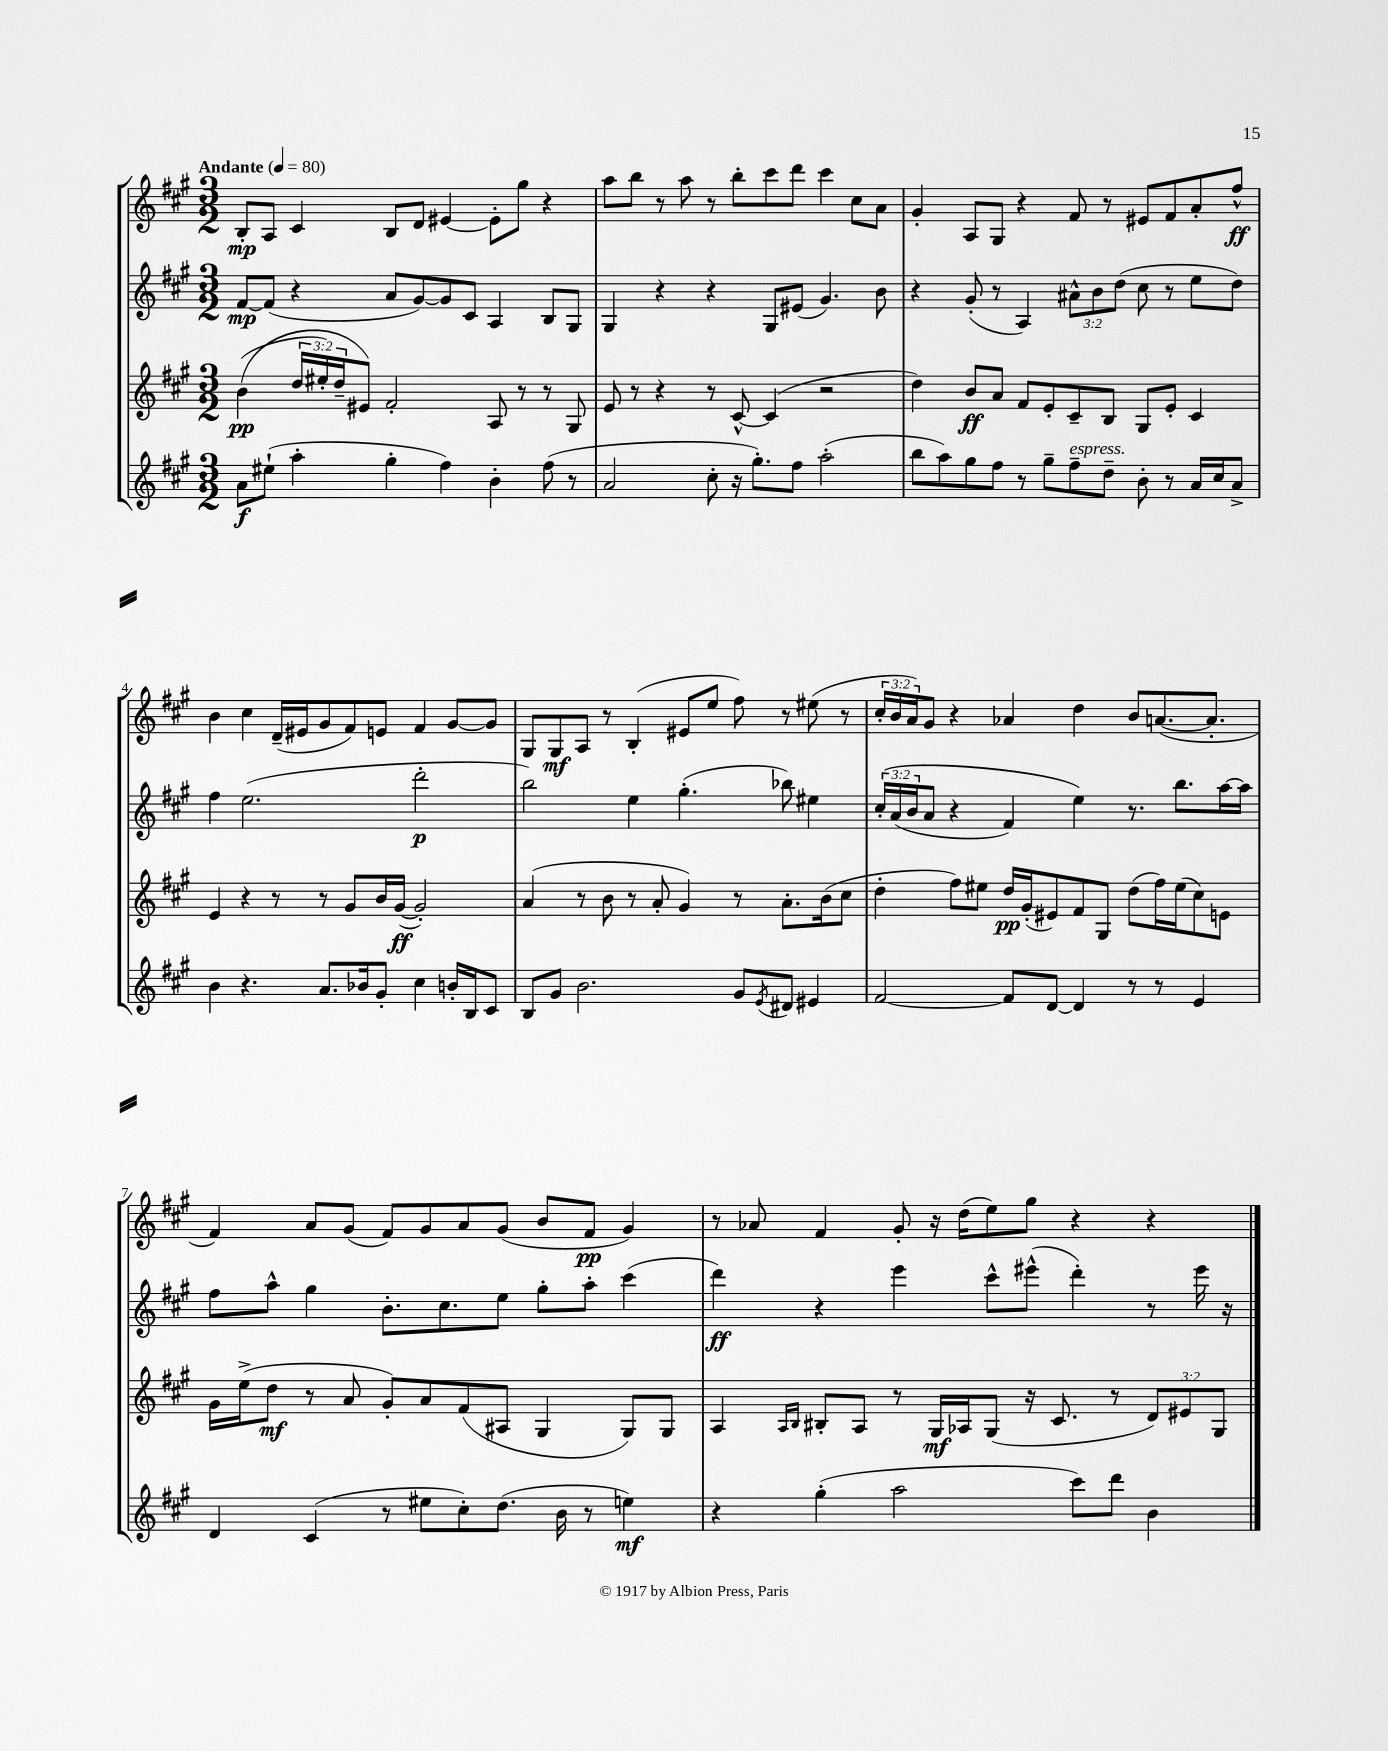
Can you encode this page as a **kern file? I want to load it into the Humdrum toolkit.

**kern	**dynam	**kern	**dynam	**kern	**dynam	**kern	**dynam
*part4	*part4	*part3	*part3	*part2	*part2	*part1	*part1
*staff4	*staff4	*staff3	*staff3	*staff2	*staff2	*staff1	*staff1
*clefG2	*	*clefG2	*	*clefG2	*	*clefG2	*
*k[f#c#g#]	*	*k[f#c#g#]	*	*k[f#c#g#]	*	*k[f#c#g#]	*
*M3/2	*	*M3/2	*	*M3/2	*	*M3/2	*
*MM80	*	*MM80	*	*MM80	*	*MM80	*
=1	=1	=1	=1	=1	=1	=1	=1
!	!	!	!	!	!	!LO:TX:a:B:t=Andante	!
8a\L	f	((4b\	pp	[8f#/L	mp	8B'/L	mp
(8ee#X`\J	.	.	.	(8f#/J]	.	8A/J	.
4aa'\	.	24dd/LL	.	4r	.	4c#/	.
.	.	24ee#X'/)	.	.	.	.	.
.	.	24dd~/J	.	.	.	.	.
.	.	8e#X/J)	.	.	.	.	.
4gg#'\	.	2f#'/	.	8a/L	.	8B/L	.
.	.	.	.	[8g#/)	.	8d/J	.
4ff#\)	.	.	.	8g#/]	.	[4e#X/	.
.	.	.	.	8c#/J	.	.	.
4b'\	.	8A/	.	4A/	.	8e#'\L]	.
.	.	8r	.	.	.	8gg#\J	.
(8ff#\	.	8r	.	8B/L	.	4r	.
8r	.	8G#/	.	8G#/J	.	.	.
=2	=2	=2	=2	=2	=2	=2	=2
2a/	.	8e/	.	4G#/	.	8aa\L	.
.	.	8r	.	.	.	8bb\J	.
.	.	4r	.	4r	.	8r	.
.	.	.	.	.	.	8aa\	.
8cc#'\	.	8r	.	4r	.	8r	.
16r	.	[8c#^^/	.	.	.	8bb'\L	.
8.gg#'\L)	.	.	.	.	.	.	.
.	.	(4c#/]	.	8G#/L	.	8ccc#\	.
8ff#\J	.	.	.	(8e#X/J	.	8ddd\J	.
(2aa'\	.	2r	.	4.g#/)	.	4ccc#\	.
.	.	.	.	.	.	8cc#\L	.
.	.	.	.	8b\	.	8a\J	.
=3	=3	=3	=3	=3	=3	=3	=3
8bb\L	.	4dd\)	.	4r	.	4g#'/	.
8aa\)	.	.	.	.	.	.	.
8gg#\	.	8b/L	ff	(8g#'/	.	8A/L	.
8ff#\J	.	8a/J	.	8r	.	8G#/J	.
8r	.	8f#/L	.	4A/)	.	4r	.
8gg#~\L	.	8e'/	.	.	.	.	.
!LO:TX:a:i:t=espress.	!	!	!	!	!	!	!
8ff#~\	.	8c#~/	.	12a#X^^\L	.	8f#/	.
.	.	.	.	12b\	.	.	.
8dd~\J	.	8B/J	.	.	.	8r	.
.	.	.	.	(12dd\J	.	.	.
8b'\	.	8G#/L	.	8cc#\	.	8e#X/L	.
8r	.	8e'/J	.	8r	.	8f#/	.
16a/LL	.	4c#/	.	8ee\L	.	8a'/	.
16cc#/J	.	.	.	.	.	.	.
8a^/J	.	.	.	8dd\J)	.	8ff#^^/J	ff
!!LO:LB:g=z
=4	=4	=4	=4	=4	=4	=4	=4
4b\	.	4e/	.	4ff#\	.	4b\	.
4.r	.	4r	.	(2.ee\	.	4cc#\	.
.	.	8r	.	.	.	(16d~/LL	.
.	.	.	.	.	.	16e#X/J	.
8.a/L	.	8r	.	.	.	8g#/	.
.	.	8g#/L	.	.	.	8f#/)	.
16b-X/k	.	.	.	.	.	.	.
8g#'/J	.	16b/L	.	.	.	8en/J	.
.	.	([16g#/JJ	ff	.	.	.	.
4cc#\	.	2g#'/])	.	2ddd'\	p	4f#/	.
16bn'/LL	.	.	.	.	.	[8g#/L	.
16B/J	.	.	.	.	.	.	.
8c#/J	.	.	.	.	.	8g#/J]	.
=5	=5	=5	=5	=5	=5	=5	=5
8B/L	.	(4a/	.	2bb\)	.	8G#/L	.
8g#/J	.	.	.	.	.	8G#/	mf
2.b\	.	8r	.	.	.	8A/J	.
.	.	8b\	.	.	.	8r	.
.	.	8r	.	4ee\	.	(4B'/	.
.	.	8a'/	.	.	.	.	.
.	.	4g#/)	.	(4.gg#'\	.	8e#X/L	.
.	.	.	.	.	.	8ee/J	.
8g#/L	.	8r	.	.	.	8ff#\)	.
8qe/	.	.	.	.	.	.	.
8d#X/J	.	8.a'\L	.	8bb-X\)	.	8r	.
4e#X/	.	.	.	4ee#X\	.	(8ee#X\	.
.	.	(16b\k	.	.	.	.	.
.	.	8cc#\J	.	.	.	8r	.
=6	=6	=6	=6	=6	=6	=6	=6
[2f#/	.	4dd'\	.	(24cc#'/LL	.	24cc#'/LL	.
.	.	.	.	(24a/	.	24b/	.
.	.	.	.	24b/J	.	24a/J)	.
.	.	.	.	8a/J	.	8g#/J	.
.	.	8ff#\L)	.	4r	.	4r	.
.	.	8ee#X\J	.	.	.	.	.
8f#/L]	.	16dd/LL	pp	4f#/)	.	4a-X/	.
.	.	(16g#'/J	.	.	.	.	.
[8d/J	.	8e#X/)	.	.	.	.	.
4d/]	.	8f#/	.	4ee\)	.	4dd\	.
.	.	8G#/J	.	.	.	.	.
8r	.	(8dd\L	.	8.r	.	8b/L	.
8r	.	16ff#\L)	.	.	.	([8.an/	.
.	.	(16ee#\J	.	8.bb\L	.	.	.
4e/	.	8cc#\)	.	.	.	.	.
.	.	.	.	.	.	8.a'/J]	.
.	.	8en\J	.	[16aa\L	.	.	.
.	.	.	.	16aa\JJ]	.	.	.
!!LO:LB:g=z
=7	=7	=7	=7	=7	=7	=7	=7
4d/	.	16g#\LL	.	8ff#\L	.	4f#/)	.
.	.	(16ee^\J	.	.	.	.	.
.	.	8dd\J	mf	8aa^^\J	.	.	.
(4c#/	.	8r	.	4gg#\	.	8a/L	.
.	.	8a/	.	.	.	(8g#/J	.
8r	.	8g#'/L)	.	8.b'\L	.	8f#/L)	.
8ee#X\L	.	8a/	.	.	.	8g#/	.
.	.	.	.	8.cc#\	.	.	.
8cc#'\)	.	(8f#/	.	.	.	8a/	.
(8.dd\J	.	8A#X/J	.	8ee\J	.	(8g#/J	.
.	.	4G#/	.	8gg#'\L	.	8b/L	.
16b\	.	.	.	.	.	.	.
8r	.	.	.	8aa'\J	.	8f#/J	pp
4een\)	mf	8G#/L)	.	(4ccc#\	.	4g#/)	.
.	.	8G#/J	.	.	.	.	.
=8	=8	=8	=8	=8	=8	=8	=8
4r	.	4A/	.	4ddd\)	ff	8r	.
.	.	.	.	.	.	8a-X/	.
.	.	16qqA/LL	.	.	.	.	.
.	.	16qqB/JJ	.	.	.	.	.
(4gg#'\	.	8B#X'/L	.	4r	.	4f#/	.
.	.	8A/J	.	.	.	.	.
2aa\	.	8r	.	4eee\	.	8g#'/	.
.	.	16G#/LL	mf	.	.	16r	.
.	.	16A-X/J	.	.	.	(16dd\KL	.
.	.	(8G#/J	.	8ccc#^^\L	.	8ee\)	.
.	.	16r	.	(8eee#X^^\J	.	8gg#\J	.
.	.	8.c#/	.	.	.	.	.
8ccc#\L)	.	.	.	4ddd'\)	.	4r	.
8ddd\J	.	8r	.	.	.	.	.
4b\	.	12d/L)	.	8r	.	4r	.
.	.	12e#X/	.	.	.	.	.
.	.	.	.	16eee#\	.	.	.
.	.	12G#/J	.	.	.	.	.
.	.	.	.	16r	.	.	.
==	==	==	==	==	==	==	==
*-	*-	*-	*-	*-	*-	*-	*-
